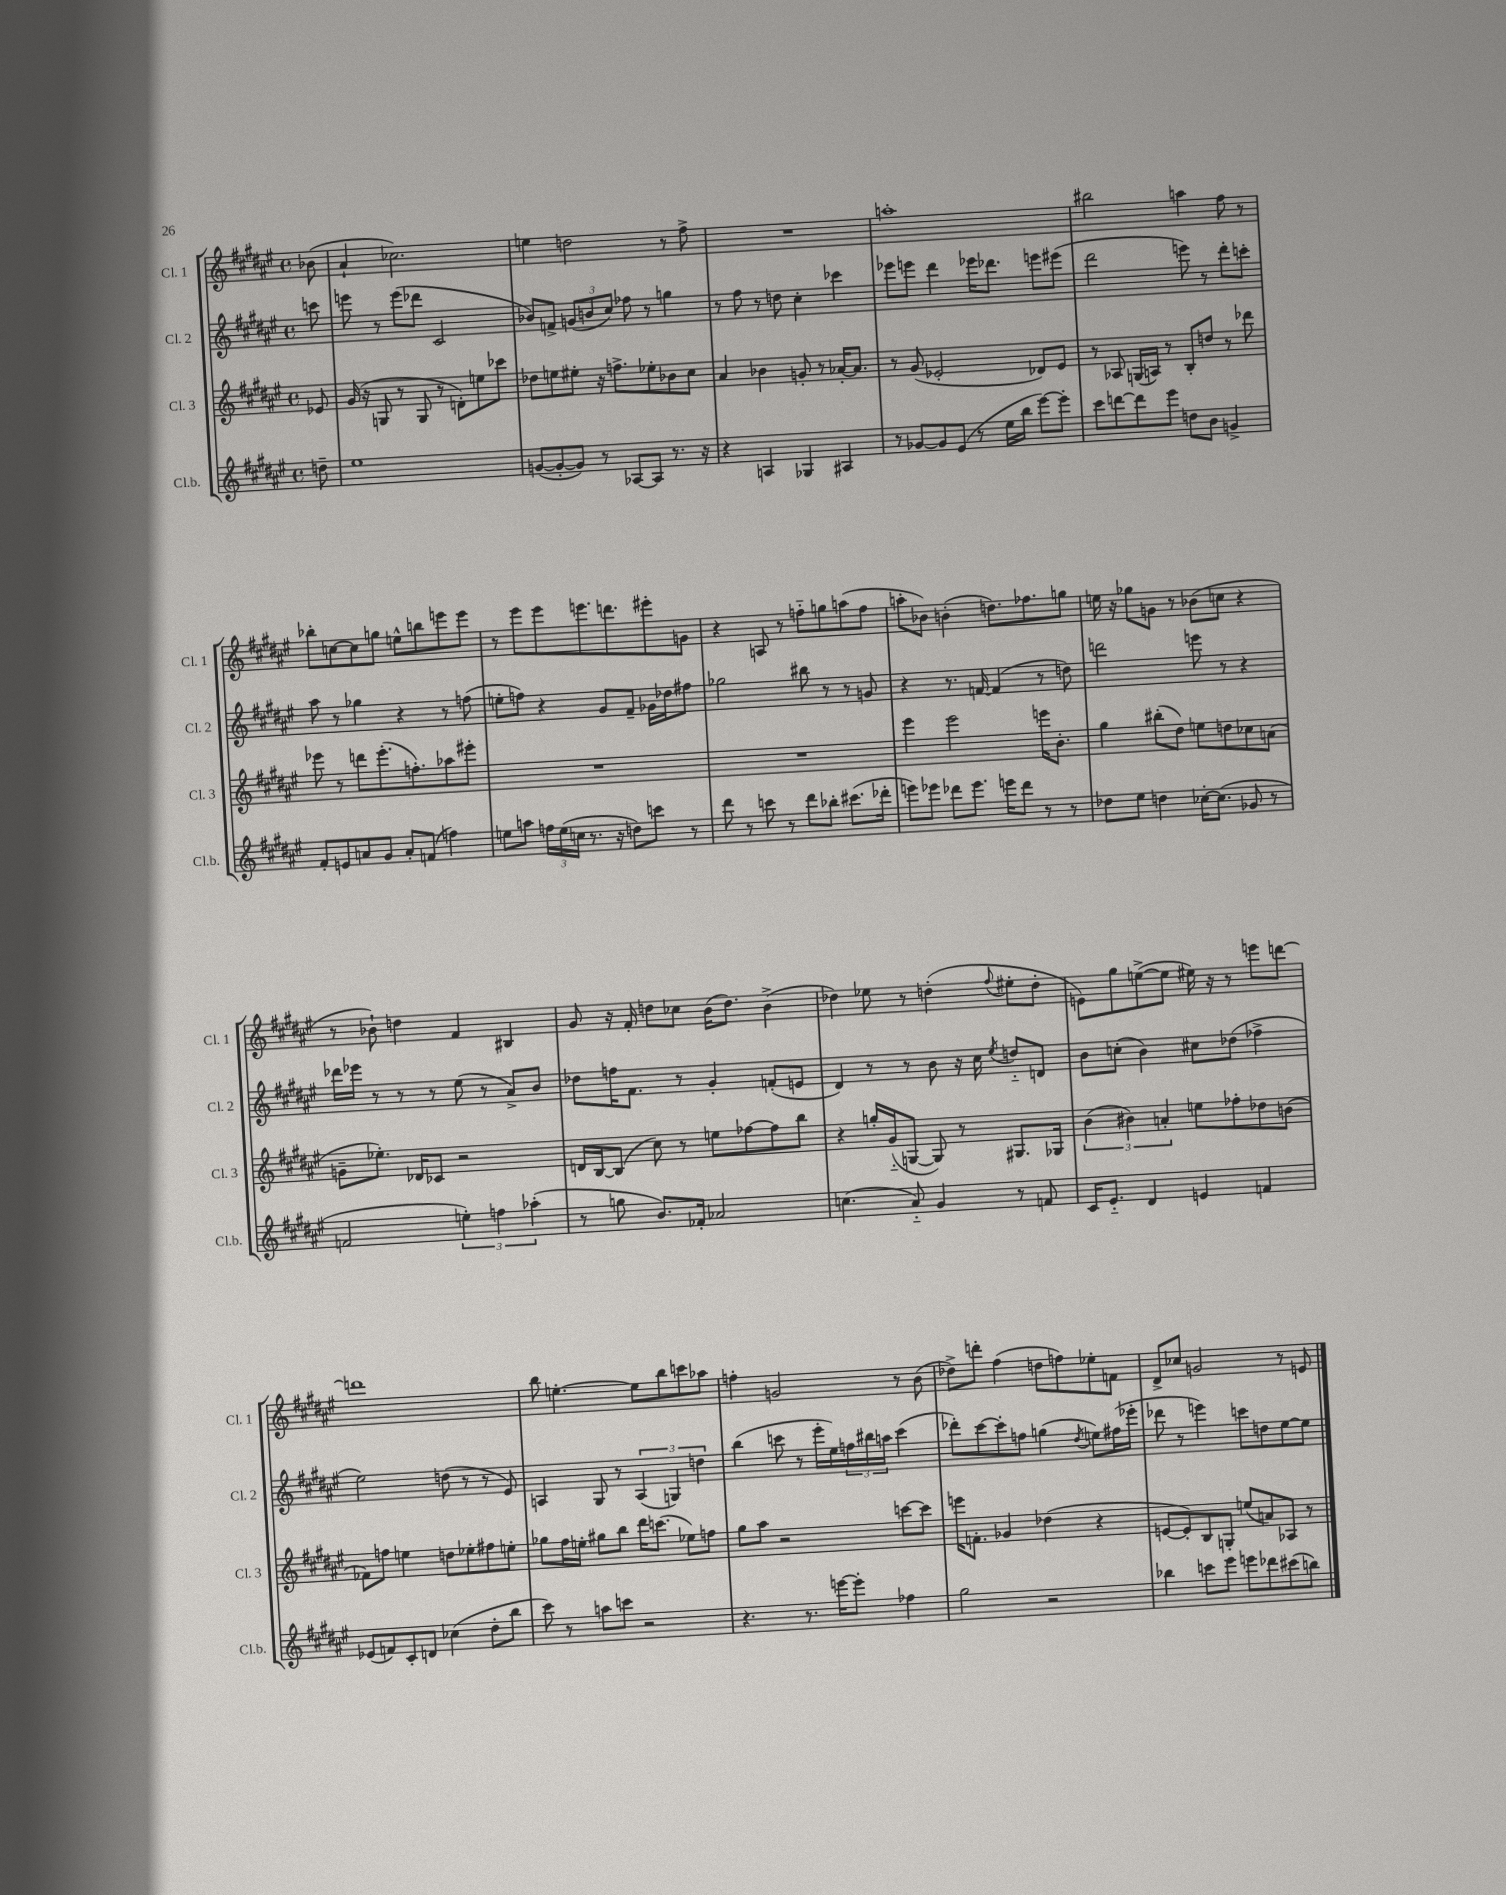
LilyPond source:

<<
\new StaffGroup <<
\new Staff = "s0" \with { instrumentName = "Cl. 1" shortInstrumentName = "Cl. 1" } {
    \clef treble \key fis \major \defaultTimeSignature \time 4/4 \partial 8
    bes'8( |
    ais'4-! ces''2.) |
    e''4 d''2 r8 fis''8-> |
    R1 |
    a''1-. |
    bis''2 a''4 fis''8 r8 |
    bes''8-. c''8~ c''8 g''8 e''8-^ b''8 e'''8 e'''8 |
    r8 eis'''8 eis'''8 e'''8. d'''8. eis'''8-. g'8 |
    r4 a8 r8 f''8-_ g''8 a''8( f''8 |
    a''8-. bes'8) b'4-.( d''8.) fes''8. g''8 |
    e''16 r16 ges''8 g'8 r8 bes'8( c''8 r4 |
    r8 bes'8-!) d''4 fis'4 bis4 |
    gis'8 r16 fis'16-. d''8 ces''8 b'16( d''8.) b'4->( |
    des''4) ees''8 r8 d''4-.( \appoggiatura { fis''8 } eis''8-. d''8-. |
    e'8) gis''8 e''8~->( e''8 eis''16) r16 r8 e'''8 d'''8~ |
    d'''1 |
    b''8 e''4.~-. e''8 b''8 c'''8 aes''8 |
    f''4-. g'2 r8 b'8( |
    des''8->) d'''8-. fis''4( d''8 f''8) ees''8-. f'8 |
    dis'8-> ces''8 g'2 r8 e'8 \bar "|." |
}
\new Staff = "s1" \with { instrumentName = "Cl. 2" shortInstrumentName = "Cl. 2" } {
    \clef treble \key fis \major \defaultTimeSignature \time 4/4 \partial 8
    c'''8 |
    e'''8 r8 e'''8( des'''8 cis'2 |
    bes'8) f'8-> \tuplet 3/2 { g'8( b'8 cis''8) } fes''8 r8 g''4 |
    r8 fis''8 r8 d''8 cis''4-. ces'''4 |
    ees'''8 e'''8 dis'''4 ees'''16 des'''8. e'''8 eis'''8( |
    dis'''2 e'''8) r8 dis'''8-. c'''8-. |
    ais''8 r8 ges''4 r4 r8 f''8( |
    e''8-. f''8) r4 gis'8 fis'8-- ges'16 des''16 fis''8 |
    ges''2 bis''8 r8 r8 g'8 |
    r4 r8. f'16~ f'4( r8 d''8) |
    d'''2 e'''8 r8 r4 |
    des'''16 ees'''16 r8 r8 r8 eis''8( r8 ais'8->) b'8 |
    des''8 f''16 fis'8. r8 gis'4-. f'8-.( e'8 |
    dis'4) r8 r8 b'8 r16 cis''16 \acciaccatura { eis''8 } d''8-_ d'8 |
    b'8 c''8-.( b'4) cis''8 des''8( fes''4-> |
    eis''2) d''8( r8 r8 eis'8) |
    a4 gis8 r8 \tuplet 3/2 { a4( g4) d''4 } |
    b''4( c'''8 r8 eis'''16-. eis''16) \tuplet 3/2 { f''16 bis''16 a''16 } c'''4( |
    des'''8-.) cis'''8~ cis'''8-. f''8 g''4( \acciaccatura { dis''8 } e''8) fis''16( ees'''16-. |
    des'''8 r8 e'''4) c'''8 d''8 eis''8~ eis''8 \bar "|." |
}
\new Staff = "s2" \with { instrumentName = "Cl. 3" shortInstrumentName = "Cl. 3" } {
    \clef treble \key fis \major \defaultTimeSignature \time 4/4 \partial 8
    ees'8 |
    gis'16( r16 g8 r8 g8 r8 d'8-.) e''8 ces'''8 |
    des''8 e''8 eis''8-. r16 f''8.-> ees''8-. bes'8 cis''8 |
    ais'4 bes'4 g'8-. r8 aes'16~-. aes'8. |
    r8 gis'8( ees'2-. des'8) ees'8 |
    r8 aes8 g16( a16) r8 b8-. d''8 r8 des'''8 |
    ees'''8 r8 d'''8 ees'''8.-.( f''8.-.) aes''8 eis'''8-. |
    R1 |
    R1 |
    eis'''4 eis'''2 e'''16 b'8.-. |
    gis''4 bis''8-.( dis''8) e''8 d''8 ces''8 a'8( |
    g'8-- ees''8.-.) des'16 ces'8 r2 |
    d'16 b16~ b8( cis''8) r8 e''8 fes''8~ fes''8 b''8 |
    r4 g''16-. gis'16-_( g8~ g8) r8 gis8. ges16 |
    \tuplet 3/2 { b'4( bis'4) a'4-. } e''8 fes''8-. des''8 b'8( |
    fes'8) f''8 e''4 d''8 ees''8-. fis''8 e''8-. |
    ges''8 fis''16 e''16-. gis''8 b''8 dis'''16 c'''8.( ees''8) f''8 |
    gis''8 ais''8 r2 c'''8~ c'''8 |
    e'''16 f'8.-. ges'4 des''4( r4 |
    e'8~ e'8-.) b8 g8-. e''8( a'8) aes8 r8 \bar "|." |
}
\new Staff = "s3" \with { instrumentName = "Cl.b." shortInstrumentName = "Cl.b." } {
    \clef treble \key fis \major \defaultTimeSignature \time 4/4 \partial 8
    d''8-- |
    eis''1 |
    g'8~( g'8~-. g'8) r8 aes8~ aes8 r8. r16 |
    r4 a4 ges4 ais4 |
    r8 ges'8~ ges'8 eis'8( r8 eis''16 b''16 eis'''8~) eis'''8-. |
    cis'''8 d'''8~ d'''8 eis'''8 d''8 b'8 g'4-> |
    fis'8-. e'8 a'8 gis'8 a'8-. f'8( f''4) |
    e''8 a''8 \tuplet 3/2 { f''16 e''16( c''16 } r8. r16 d''8) c'''8 r8 |
    dis'''8 r8 c'''8 r8 dis'''8 bes''8-. cis'''8.( des'''16-. |
    e'''8) ees'''8 des'''8 ees'''8. e'''16 des'''8 r8 r8 |
    des''8 eis''8 d''4 ces''16~-. ces''8.( ges'8 r8 |
    f'2 \tuplet 3/2 { e''4-.) f''4 aes''4-.( } |
    r8 g''8 b'8.) fes'16-. aes'2 |
    c''4.( ais'8-_) gis'4 r8 f'8 |
    cis'16 eis'8.-_ dis'4 e'4 f'4 |
    ees'8( f'8) cis'8-. d'8 ces''4( dis''8-. b''8 |
    cis'''8) r8 a''8 c'''8 r2 |
    r4. r8. e'''16~ e'''8-. fes''4 |
    gis''2 r2 |
    bes''4 c'''8 eis'''8 e'''8 des'''8 cis'''8( b''8) \bar "|." |
}
>>
>>
\layout { \context { \Score \remove "Bar_number_engraver" } }
